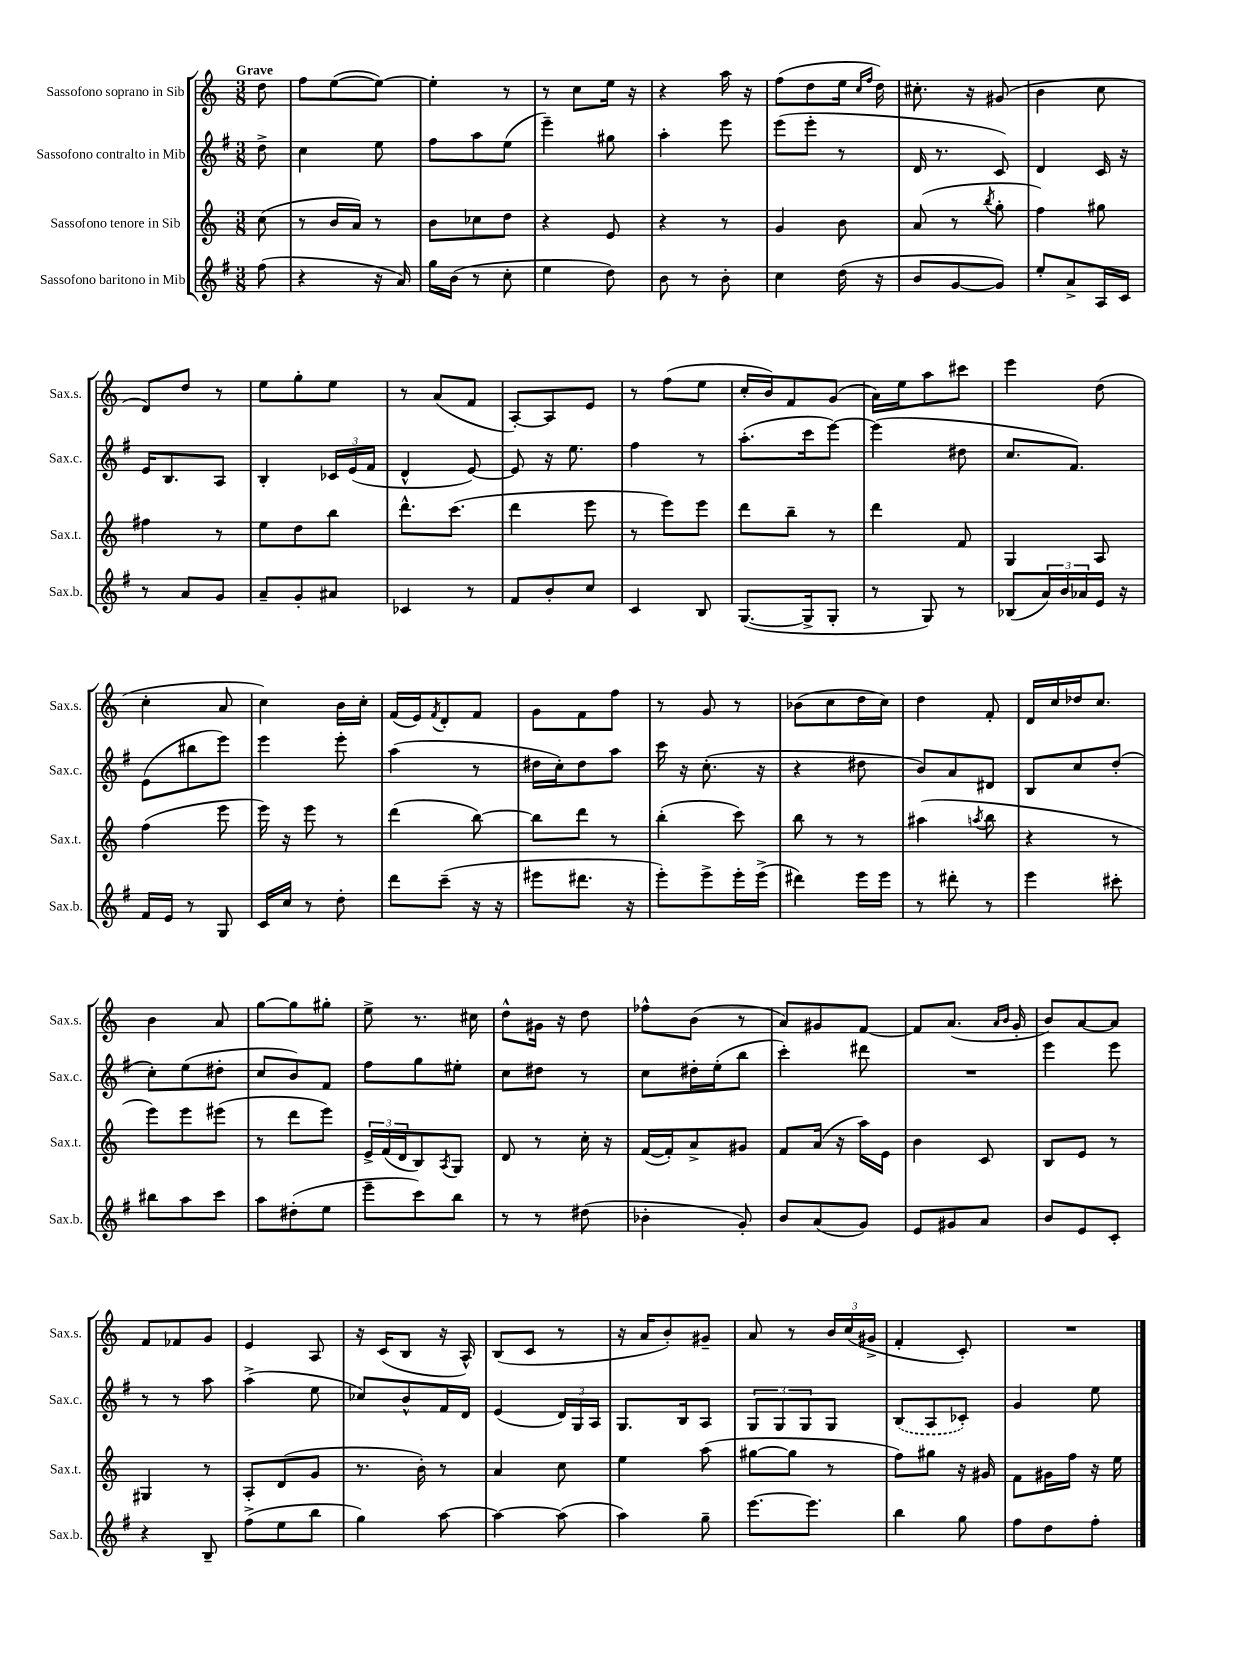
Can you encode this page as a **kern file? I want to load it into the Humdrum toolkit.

**kern	**kern	**kern	**kern
*staff4	*staff3	*staff2	*staff1
*clefG2	*clefG2	*clefG2	*clefG2
*k[f#]	*k[]	*k[f#]	*k[]
*M3/8	*M3/8	*M3/8	*M3/8
(8ff#	(8cc	8dd^	8dd
=	=	=	=
4r	8r	4cc	8ff
.	16b	.	([8ee
.	16a)	.	.
16r	8r	8ee	8ee_)
16a)	.	.	.
=	=	=	=
16gg	8b	8ff#	4ee']
(16b	.	.	.
8r	8cc-	8aa	.
8cc'	8dd	(8ee	8r
=	=	=	=
4ee	4r	4eee~)	8r
.	.	.	8cc
8dd)	8e	8gg#	16ee
.	.	.	16r
=	=	=	=
8b	4r	4aa'	4r
8r	.	.	.
8b'	8r	8eee	16aa
.	.	.	16r
=	=	=	=
4cc	4g	(8eee	(8ff
.	.	8eee'	8dd
(16dd	8b	8r	16ee
.	.	.	16qqcc
.	.	.	16qqff
16r	.	.	16dd)
=	=	=	=
8b	(8a	16d	8.cc#'
.	.	8.r	.
[8g	8r	.	.
.	.	.	16r
.	8qbb	.	.
8g])	8gg'	8c)	(8g#
=	=	=	=
8ee'	4ff)	4d	4b
8a^	.	.	.
16A	8gg#	16c	8cc
16c	.	16r	.
=	=	=	=
8r	4ff#	16e	8d)
.	.	8.B	.
8a	.	.	8dd
8g	8r	8A	8r
=	=	=	=
8a~	8ee	4B'	8ee
8g'	8dd	.	8gg'
8a#	8bb	24c-	8ee
.	.	(24e	.
.	.	24f#	.
=	=	=	=
4c-	8.ddd^^	4d^^	8r
.	.	.	(8a
.	(8.ccc	.	.
8r	.	[8e)	8f
=	=	=	=
8f#	4ddd	8e]	[8A')
8b'	.	16r	8A]
.	.	8.ee	.
8cc	8eee	.	8e
=	=	=	=
4c	8r	4ff#	8r
.	8eee)	.	(8ff
8B	8eee	8r	8ee
=	=	=	=
([8.G	8ddd	(8.aa'	16cc'
.	.	.	16b)
.	8bb~	.	8f
16G^]	.	16ccc	.
8G'	8r	[8eee)	(8g
=	=	=	=
8r	4ddd	(4eee]	16a)
.	.	.	16ee
8G)	.	.	8aa
8r	8f	8dd#	8ccc#
=	=	=	=
(8B-	4G	8.cc	4eee
24a)	.	.	.
24b	.	.	.
.	.	8.f#)	.
24a-	.	.	.
16e	8A	.	(8dd
16r	.	.	.
=	=	=	=
16f#	(4ff	(8e	4cc'
16e	.	.	.
8r	.	8bb#	.
8G	8eee	8eee)	8a
=	=	=	=
16c	16eee)	4eee	4cc)
16cc	16r	.	.
8r	8eee	.	.
8dd'	8r	8eee'	16b
.	.	.	16cc'
=	=	=	=
8ddd	(4ddd	(4aa	(16f
.	.	.	16e)
.	.	.	8qf
(8ccc~	.	.	8d'
16r	[8bb)	8r	8f
16r	.	.	.
=	=	=	=
8eee#	8bb]	16dd#	8g
.	.	16cc')	.
8.ddd#	8ddd	8dd#	8f
.	8r	8aa	8ff
16r	.	.	.
=	=	=	=
8eee')	(4bb'	16ccc	8r
.	.	16r	.
8eee^	.	(8.cc'	8g
16eee'	8ccc)	.	8r
(16eee^	.	16r	.
=	=	=	=
4ddd#)	8bb	4r	(8b-
.	8r	.	8cc
16eee	8r	8dd#	16dd
16eee	.	.	16cc)
=	=	=	=
8r	(4aa#	8b)	4dd
8ddd#'	.	8a	.
.	8qaa	.	.
8r	8bb	8d#	8f'
=	=	=	=
4eee	4r	8B	16d
.	.	.	16cc
.	.	8cc	16dd-
.	.	.	8.cc
8ccc#'	8r	(8dd'	.
=	=	=	=
8bb#	8eee)	8cc')	4b
8aa	8eee	(8ee	.
8ccc	(8eee#	8dd#'	8a
=	=	=	=
8aa	8r	8cc	[8gg
(8dd#'	8ddd	8b)	8gg]
8ee	8eee)	8f#	8gg#'
=	=	=	=
8eee~	24e^	8ff#	8ee^
.	(24f	.	.
.	24d	.	.
8ccc)	8B)	8gg	8.r
.	8qA	.	.
8bb	8G	8ee#'	.
.	.	.	16cc#
=	=	=	=
8r	8d	8cc	8dd^^
8r	8r	8dd#	16g#
.	.	.	16r
(8dd#	16cc'	8r	8dd
.	16r	.	.
=	=	=	=
4b-'	([16f	8cc	8ff-^^
.	16f'])	.	.
.	8a^	16dd#'	(8b
.	.	(16ee'	.
8g')	8g#	8bb	8r
=	=	=	=
8b	8f	4ccc')	8a)
(8a	(16a	.	8g#
.	16r	.	.
8g)	16aa)	8ddd#	[8f
.	16e	.	.
=	=	=	=
8e	4b	4.r	8f]
8g#	.	.	(8.a
8a	8c	.	.
.	.	.	16qqa
.	.	.	16qqb
.	.	.	16g'
=	=	=	=
8b	8B	4eee	8b)
8e	8e	.	[8a
8c'	8r	8eee	8a]
=	=	=	=
4r	4G#	8r	8f
.	.	8r	8f-
8B~	8r	8aa	8g
=	=	=	=
(8ff#^	8A'	(4aa^	4e
8ee	(8d	.	.
8bb	8g	8ee	8A
=	=	=	=
4gg)	8.r	8cc-)	16r
.	.	.	(16c
.	.	8b^^	8B
.	16b')	.	.
[8aa	8r	16f#	16r
.	.	16d	16A^^)
=	=	=	=
4aa_	4a	(4e	(8B
.	.	.	8c
(8aa]	8cc	24d)	8r
.	.	24G	.
.	.	24A	.
=	=	=	=
4aa)	4ee	8.G	16r
.	.	.	16a
.	.	.	8b')
.	.	16B	.
8gg~	(8aa	8A	8g#~
=	=	=	=
[8.eee	[8gg#	12G	8a
.	.	12G	.
.	8gg#]	.	8r
.	.	12G	.
8.eee]	.	.	.
.	8r	8G	24b
.	.	.	(24cc
.	.	.	24g#^
=	=	=	=
4bb	8ff)	(8B	4f'
.	8gg#	8A	.
8gg	16r	8c-')	8c')
.	16g#	.	.
=	=	=	=
8ff#	8f	4g	4.r
8dd	16g#	.	.
.	16ff	.	.
8ff#'	16r	8ee	.
.	16ee	.	.
==	==	==	==
*-	*-	*-	*-
